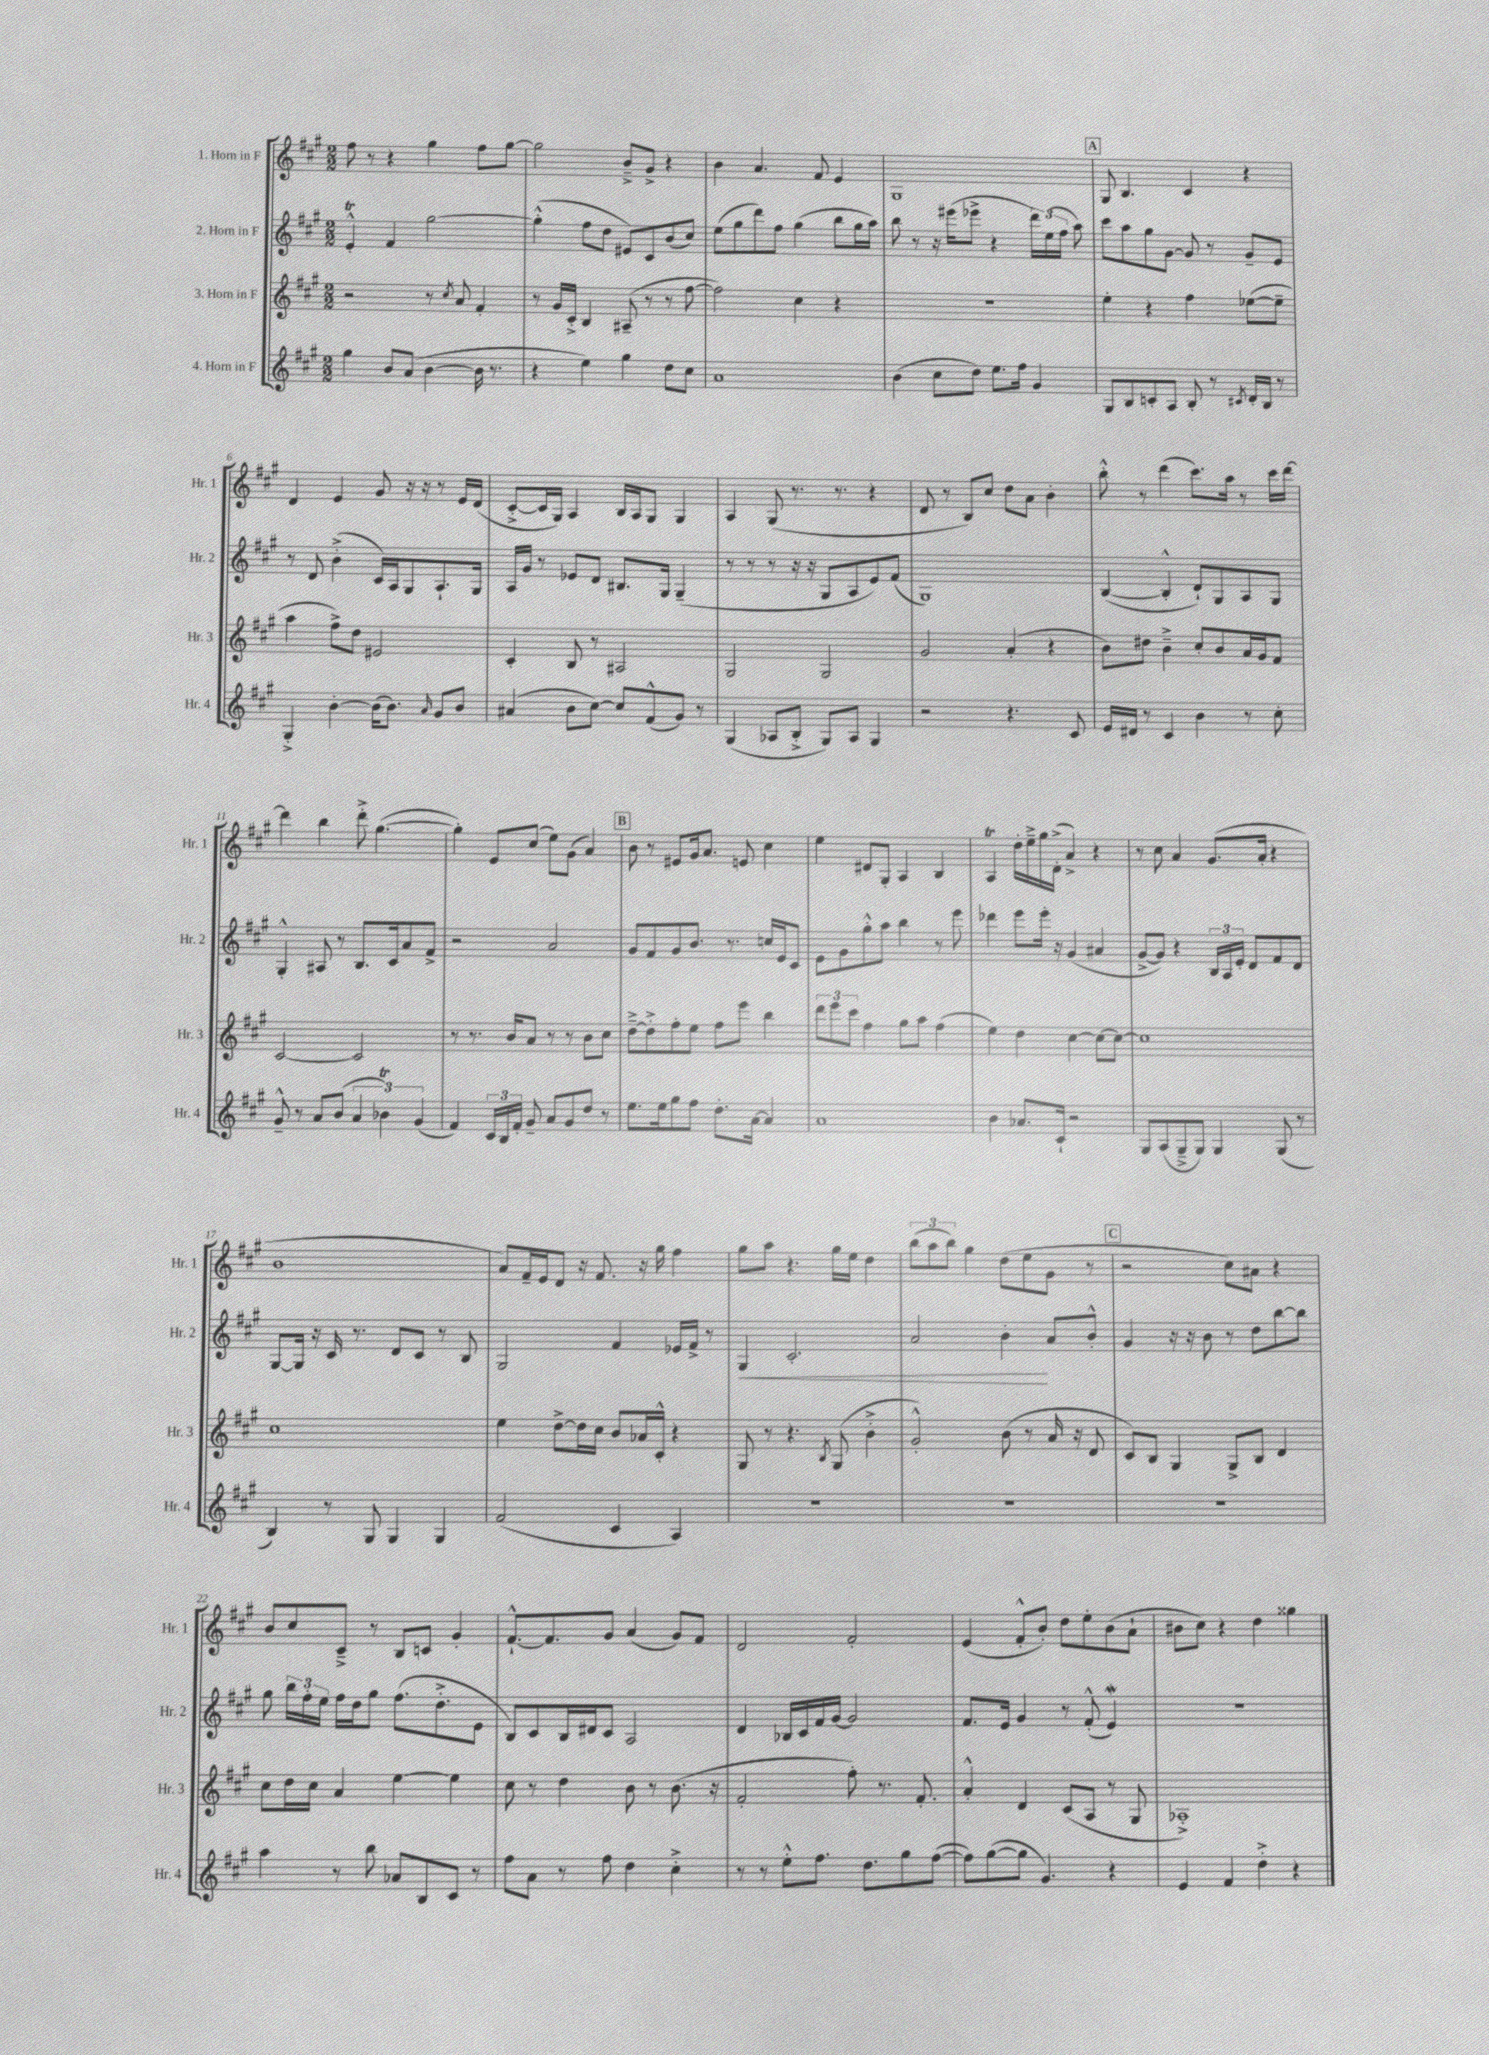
<<
\new StaffGroup <<
\new Staff = "s0" \with { instrumentName = "1. Horn in F" shortInstrumentName = "Hr. 1" } {
    \clef treble \key a \major \numericTimeSignature \time 2/2
    \autoBeamOff fis''8 r8 r4 gis''4 fis''8[ gis''8]~ |
    gis''2 b'8[---> gis'8]-> r4 |
    b'4 a'4. fis'8 e'4 |
    gis1 |
    \mark \markup { \box "A" } gis8 b4. cis'4 r4 |
    d'4 e'4 gis'8 r16 r16 r8 e'16[ d'16]( |
    cis'8[~-.-> cis'16 gis16]) a4 b16[ a16 gis8] gis4 |
    a4 gis8( r8. r8. r4 |
    d'8 r8 b8[) cis''8] d''8[ a'8] b'4-. |
    b''8-.-^ r8 d'''4( cis'''8.[) a''16] r8 cis'''16[ d'''16]~ |
    d'''4 b''4 d'''8-.-> gis''4.~( |
    gis''4-.) e'8[ cis''8]( e''8[) gis'8]( a'4) |
    \mark \markup { \box "B" } b'8 r8 eis'8[ gis'16 a'8.] e'8 cis''4 |
    e''4 dis'8[ gis8]-. a4 b4 |
    a4\trill d''16[-. e''16---> gis''16 d'16]-.->( a'4->) r4 |
    r8 cis''8 a'4 gis'8.[( a'16]-. r4 |
    b'1 |
    a'8[) fis'16-- e'16 d'8] r16 fis'8. r16 gis''16 fis''4 |
    gis''8[ a''8] r4. gis''16[ e''16] d''4 |
    \tuplet 3/2 { b''8[( a''8 b''8]) } gis''4 d''8[( e''8 gis'8] r8 |
    \mark \markup { \box "C" } r2 cis''8[) ais'8] r4 |
    b'8[ cis''8 cis'8]---> r8 b8[ c'8] gis'4-. |
    fis'8.[~-!-^ fis'8. gis'8] a'4( gis'8[) fis'8] |
    d'2 fis'2-. |
    e'4( fis'8[-.-^ b'8]-.) d''8[ e''8-. b'8( a'8]-! |
    bis'8[ cis''8]) r4 d''4 gisis''4 \bar "|." |
}
\new Staff = "s1" \with { instrumentName = "2. Horn in F" shortInstrumentName = "Hr. 2" } {
    \clef treble \key a \major \numericTimeSignature \time 2/2
    \autoBeamOff e'4-.-^\trill fis'4 gis''2~ |
    gis''4-.-^( fis''8[ d''8] eis'8[) cis'8 b'8( cis''8]) |
    e''8[( gis''8 d'''8) fis''8] gis''4( b''8[ gis''16 a''16]) |
    b''8 r8 r16 eis'''16[( ees'''8]-> r4 \tuplet 3/2 { d'''16[) e''16( fis''16] } a''8) |
    \mark \markup { \box "A" } cis'''8[ a''8 gis''8 gis'8]~ gis'8 r8 gis'8[-- e'8] |
    r8 d'8 b'4-.->( cis'16[) a16 gis8 a8.-! gis16] |
    a16[ gis'16] r8 ees'8[ d'8] bis8.[ gis16] gis4--( |
    r8 r8 r8 r16 r16 gis8[ a8 e'8) fis'8]( |
    gis1) |
    b4~( b4-.-^ d'8[-!) gis8 a8 gis8] |
    gis4-.-^ ais8 r8 b8.[ cis'16 a'8 fis'8]-> |
    r2 a'2 |
    \mark \markup { \box "B" } gis'8[ fis'8 gis'8 b'8.] r8. c''16[ e'16 cis'8] |
    e'8[ gis'8 gis''8-.-^ a''8] b''4 r8 e'''8 |
    des'''4 e'''8[ e'''16]-. r16 gis'4( ais'4 |
    gis'8[~-> gis'8]) r4 \tuplet 3/2 { b16[ a16 e'16]-. } d'8[ fis'8 d'8] |
    gis8[~ gis16] r16 cis'16 r8. d'8[ cis'8] r8 b8 |
    gis2 fis'4 ees'16[ fis'16]-> r8 |
    gis4\< cis'2.-. |
    a'2 b'4-.\! a'8[ b'8]-.-^ |
    \mark \markup { \box "C" } gis'4 r16 r16 b'8 r8 d''8[ b''8~ b''8] |
    gis''8 \tuplet 3/2 { b''16[ fis''16-. e''16] } fis''16[ d''16 gis''8] fis''8.[( d''8.-.-> e'8] |
    b8[) cis'8 b16 dis'16 cis'8] a2 |
    d'4 bes16[ cis'16 fis'16 gis'16]~ gis'2 |
    fis'8.[ e'16] gis'4 r8 fis'8-.-^( e'4\mordent) |
    R1 \bar "|." |
}
\new Staff = "s2" \with { instrumentName = "3. Horn in F" shortInstrumentName = "Hr. 3" } {
    \clef treble \key a \major \numericTimeSignature \time 2/2
    \autoBeamOff r2 r8 \acciaccatura { cis''8 } a'8 fis'4-. |
    r8 gis'16[ cis'16]-.-> b4 ais8--( r8 r8 fis''8~ |
    fis''2) cis''4 r4 |
    R1 |
    \mark \markup { \box "A" } e''4-. r4 fis''4 ees''8[~( ees''8]-- |
    a''4 fis''8[->) d''8] eis'2 |
    cis'4-. b8 r8 ais2 |
    gis2 gis2 |
    gis'2 a'4-.( r4 |
    b'8[) dis''8] b'4---> cis''8[-. b'8 a'16 gis'16 fis'8] |
    cis'2~ cis'2 |
    r8 r8. b'16[ a'8] r8 r8 b'8[ cis''8] |
    \mark \markup { \box "B" } d''8[~---> d''8-.-> fis''8-. e''8] fis''8[ e'''8] b''4 |
    \tuplet 3/2 { d'''8[ e'''8 cis'''8] } fis''4 gis''8[ a''8] fis''4( |
    e''4) d''4 cis''4~ cis''8[~ cis''8]~ |
    cis''1 |
    cis''1 |
    e''4 d''8[~-> d''16 cis''16] b'8[ aes'16 cis'16]-.-^ r4 |
    gis8 r8 r4. \acciaccatura { b8 } gis8( b'4-.-> |
    gis'2-.-^) b'8( r8 a'16 r16 d'8 |
    \mark \markup { \box "C" } cis'8[) b8] gis4 gis8[-> b8] d'4 |
    cis''8[ d''16 cis''16] a'4 e''4~ e''4 |
    cis''8 r8 d''4 b'8 r8 b'8.( r16 |
    fis'2-. fis''8-.) r8. fis'8.-. |
    a'4-.-^ d'4 cis'8[( a8] r8 gis8 |
    aes1-.->) \bar "|." |
}
\new Staff = "s3" \with { instrumentName = "4. Horn in F" shortInstrumentName = "Hr. 4" } {
    \clef treble \key a \major \numericTimeSignature \time 2/2
    \autoBeamOff gis''4 b'8[ a'8]( b'4~ b'16 r8. |
    r4 e''4) gis''4 d''8[ cis''8] |
    a'1 |
    b'4( cis''8[ d''8]) e''8.[ fis''16] gis'4 |
    \mark \markup { \box "A" } gis8[ b8 c'8-. a8] b8-. r8 \acciaccatura { cis'8 } d'16[-. b16] r8 |
    gis4-.-> b'4~-. b'16[( b'8.]) \grace { a'16 } gis'8[ b'8] |
    ais'4( b'8[ cis''8]~) cis''8[ fis'8-^( gis'8]) r8 |
    gis4( aes8[ b8]-.-> gis8[) aes8] gis4 |
    r2 r4. cis'8 |
    e'16[ dis'16] r8 cis'4 b'4 r8 cis''8-. |
    gis'8---^ r8 a'8[ b'8]( \tuplet 3/2 { a'4 bes'4\trill) gis'4( } |
    fis'4) \tuplet 3/2 { cis'16[ b16 fis'16]-. } gis'8-- a'8[ gis'8 d''8] r8 |
    \mark \markup { \box "B" } e''8.[ e''16 gis''8 fis''8] d''8.[-. a'16]~ a'4 |
    a'1 |
    b'4 aes'8.[ cis'16]-! r2 |
    gis8[ a8( gis8---> gis8]) gis4 gis8( r8 |
    b4) r8 gis8 gis4 gis4 |
    fis'2( cis'4 a4) |
    R1 |
    R1 |
    \mark \markup { \box "C" } R1 |
    a''4 r8 b''8 aes'8[ b8 cis'8] r8 |
    fis''8[ a'8] r8 fis''8 d''4 cis''4-.-> |
    r8 r8 e''8[-.-^ fis''8.] d''8.[ gis''8 fis''8]~( |
    fis''8[) gis''8~( gis''8] gis'4.) r4 |
    e'4 fis'4 d''4-.-> r4 \bar "|." |
}
>>
>>
